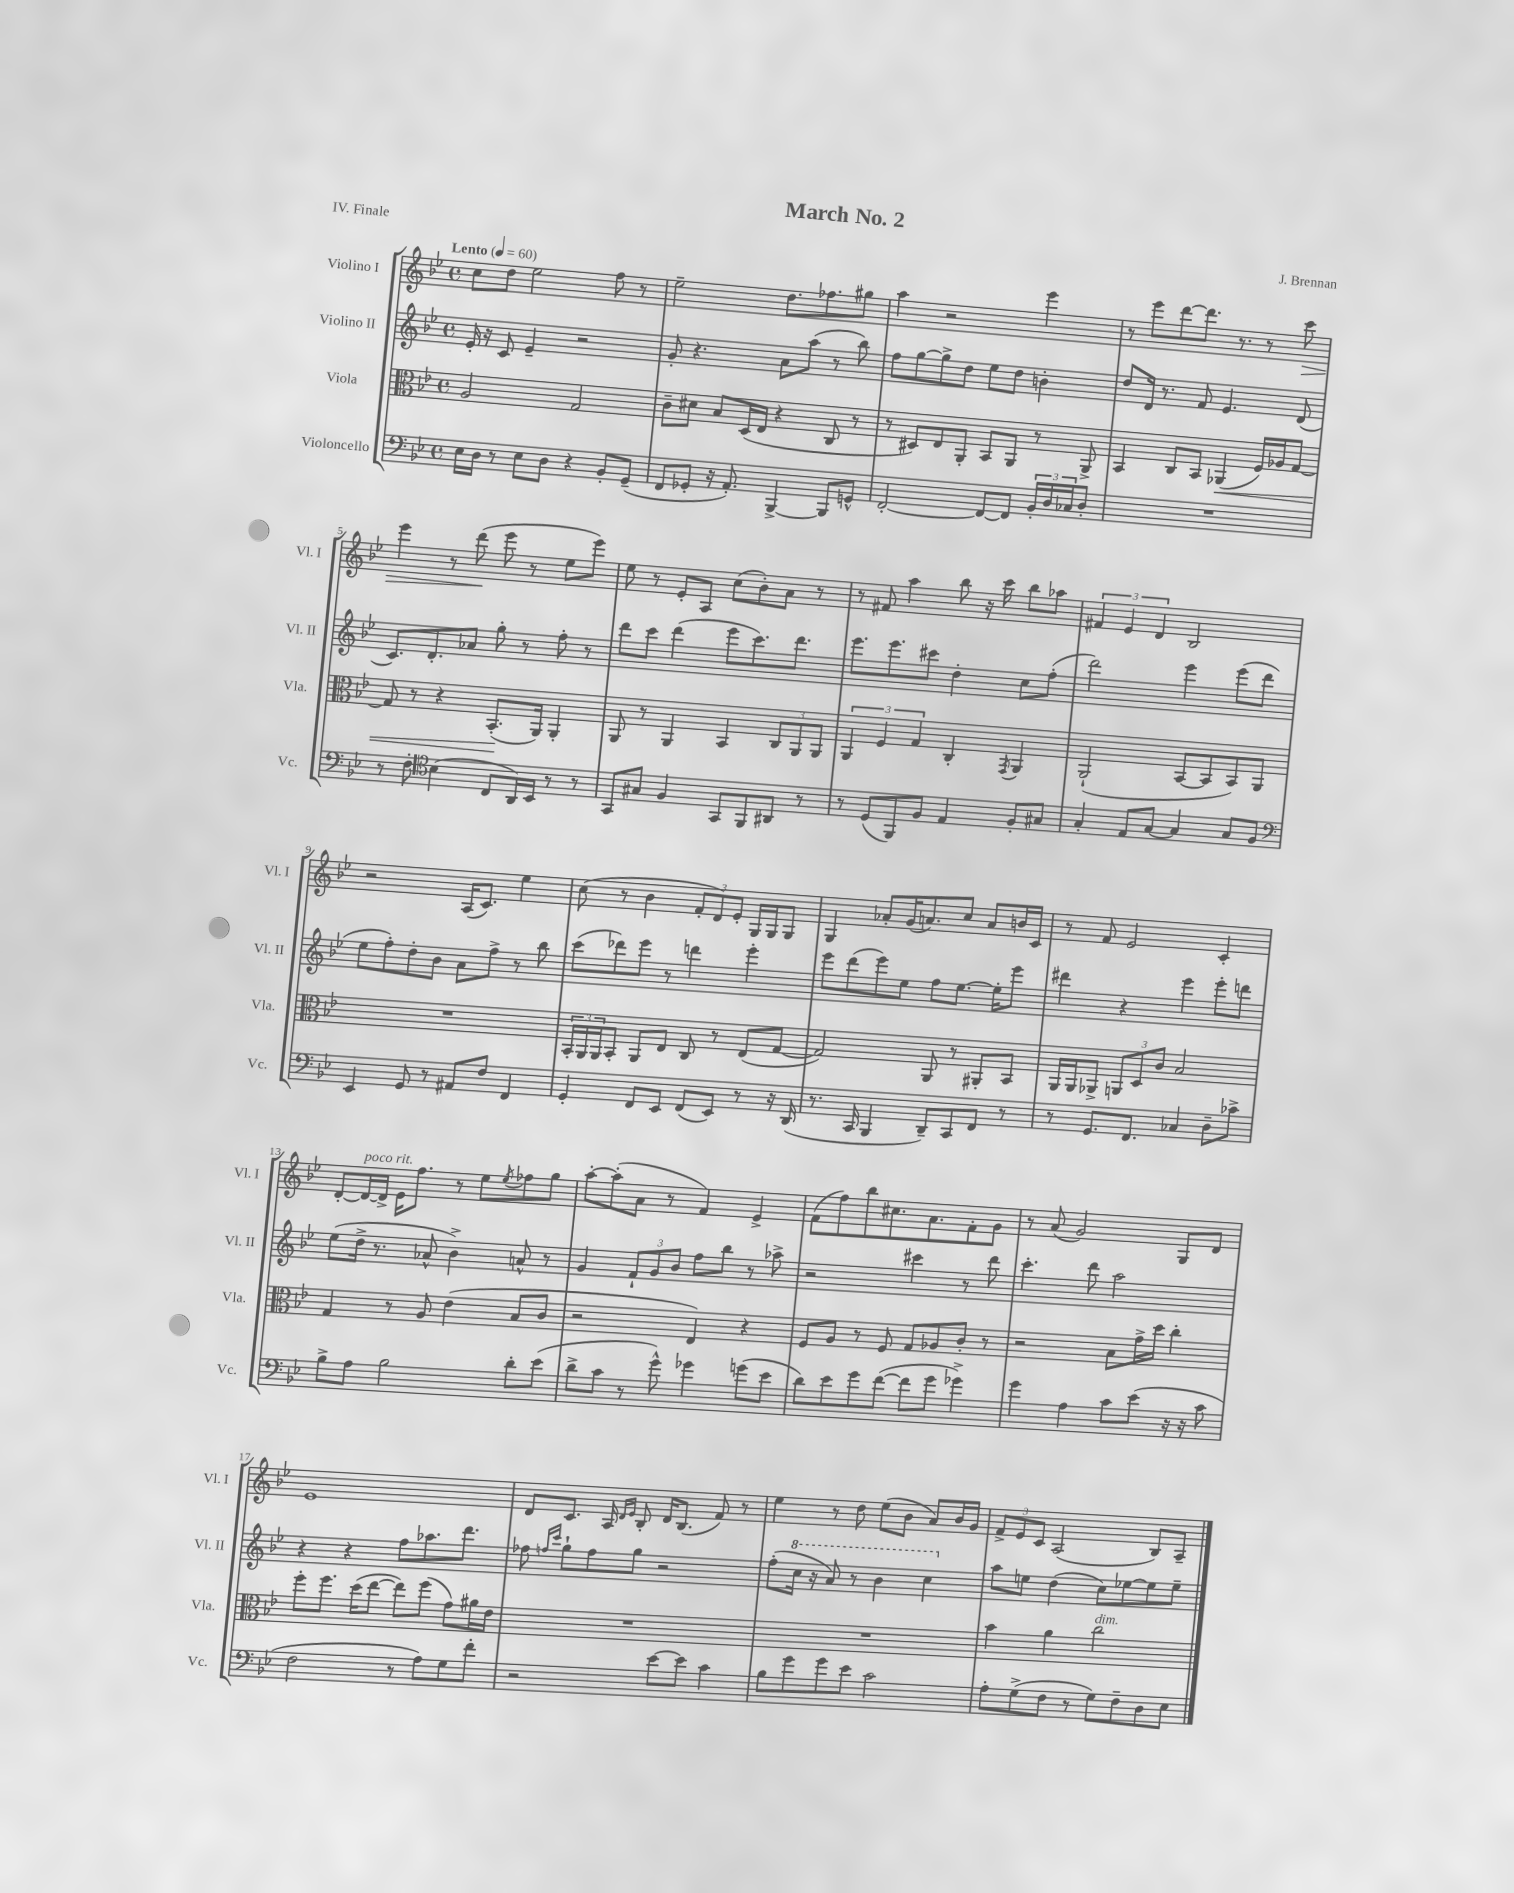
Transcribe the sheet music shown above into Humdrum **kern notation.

**kern	**kern	**kern	**kern
*staff4	*staff3	*staff2	*staff1
*clefF4	*clefC3	*clefG2	*clefG2
*k[b-e-]	*k[b-e-]	*k[b-e-]	*k[b-e-]
*M4/4	*M4/4	*M4/4	*M4/4
*met(c)	*met(c)	*met(c)	*met(c)
*MM60	*MM60	*MM60	*MM60
16E-	2A	16e-'	8cc
16D	.	16r	.
8r	.	8c	8dd
8E-	.	4e-~	2ee-
8D	.	.	.
4r	2G	2r	.
8BB-'	.	.	8ff
(8GG~	.	.	8r
=	=	=	=
8FF	8c~	8g'	2ee-~
8GG-'	8d#	4.r	.
16r	8B-	.	.
8.AA')	.	.	.
.	(16D	.	.
.	16E-	.	.
[4BBB-^	4r	8a	8.dd
.	.	(8aa	.
.	.	.	8.ff-
8BBB-]	8C	8r	.
8GG^^	8r	8bb-)	8gg#
=	=	=	=
[2FF'	8r	8ff	4aa
.	8D#)	[8gg	.
.	8E-	8gg^]	2r
.	8AA'	8dd	.
8FF_	8BB-	8ee-	.
8FF]	8AA	8dd	.
24BB-'	8r	4b'	4eee-
24D	.	.	.
24C-	.	.	.
8D'	8AA^	.	.
=	=	=	=
1r	4BB-	8dd	8r
.	.	16d	8eee-
.	.	8.r	.
.	8C	.	[8ddd
.	8BB-	8f	8.ddd]
.	(4AA-	4.e-	.
.	.	.	8.r
.	16F)	.	8r
.	16A-	.	.
.	[8G	(8d	8ccc
=	=	=	=
8r	8G]	8.c)	4eee-
8F'	8r	.	.
.	.	8.d'	.
*clefC4	*	*	*
(4B-	4r	.	8r
.	.	8a-	(8ddd
8C	(8.BB-'	8gg'	8eee-
16AA)	.	8r	8r
16BB-	16AA)	.	.
8r	4AA'	8ff'	8ee-
8r	.	8r	8eee-)
=	=	=	=
8GG	8AA	8ddd	8ee-
8G#	8r	8ccc	8r
4F	4AA	(4ddd	8e-'
.	.	.	8A
8GG	4BB-	8eee-	(8cc
8FF	.	8.ccc)	8b-')
8AA#	12C	.	8a
.	.	8.ddd	.
.	12AA	.	.
8r	.	.	8r
.	12AA	.	.
=	=	=	=
8r	6AA	8.eee-	8r
(8D	.	.	8f#
.	6F	.	.
.	.	8.eee-	.
8FF)	.	.	4aa
.	6G	.	.
8F	.	8ccc#	.
4E-	4C'	4dd'	8bb-
.	.	.	16r
.	.	.	16ccc
.	8qGG	.	.
8F'	4AA	8cc	8bb-
8G#	.	(8ff'	8aa-
=	=	=	=
4G'	(2AA`	2ddd)	6f#
.	.	.	6e-
8E-	.	.	.
.	.	.	6d
[8G	.	.	.
4G]	[8BB-	4eee-	2B-
.	8BB-]	.	.
8G	8BB-)	(8eee-	.
8F	8AA	8ddd	.
=	=	=	=
*clefF4	*	*	*
4EE-	1r	8ee-	2r
.	.	8ff')	.
8GG	.	8dd'	.
8r	.	8b-	.
8AA#	.	8a	(16A
.	.	.	8.c)
8F	.	8ff^	.
4FF	.	8r	4ee-
.	.	8bb-	.
=	=	=	=
4GG'	24BB-'	(8ccc	(8cc
.	24AA	.	.
.	24AA	.	.
.	8BB-'	8ddd-)	8r
8FF	8AA	8eee-	4b-
8EE-	8E-	8r	.
(8FF	8C	4ddd	12f'
.	.	.	12d)
8EE-)	8r	.	.
.	.	.	12e-'
8r	(8E-	4eee-'	16G
.	.	.	16G
16r	[8G	.	8G
(16DD	.	.	.
=	=	=	=
8.r	2G])	8eee-	4G
.	.	(8ddd	.
16CC	.	.	.
4BBB-	.	8eee-)	8a-'
.	.	8ee-	(16g
.	.	.	8.a)
8DD~)	8AA	8ff	.
8CC	8r	[8.ee-	8cc
8FF	8AA#'	.	8a
.	.	16ee-']	.
8r	8BB-	8eee-	16b
.	.	.	16c
=	=	=	=
8r	16AA	4ddd#	8r
.	16AA	.	.
8.GG	8AA-^	.	8f
.	12AA	4r	2e-
8.FF	.	.	.
.	12D	.	.
.	12c	.	.
4C-	2B-	4eee-	.
8D~	.	8eee-'	4c'
8c-^	.	8ddd	.
=	=	=	=
8B-^	4G	(8ee-	[8d'
8A	.	16dd^	16d_
.	.	8.r	16d^]
2B-	8r	.	16e-
.	.	.	8.ff
.	8A	8a-^^	.
.	(4e-	4b-^)	8r
.	.	.	8ee-
.	.	.	8qee-
8d'	8B-	8a^^	8ff-
(8e-	8c	8r	8gg
=	=	=	=
8d^	2r	4g	[8aa'
8c	.	.	(8aa']
8r	.	12f`	8a
.	.	12g	.
8g^^)	.	.	8r
.	.	12b-	.
4g-	4E-)	8ff	4f)
.	.	8bb-	.
(8g	4r	8r	4e-^
8e-	.	8aa-^	.
=	=	=	=
8d)	8F	2r	(8f
8e-	8A	.	8ff)
8g	8r	.	8bb-
([8f	8F	.	8.cc#
8f]	8G	4ccc#	.
.	.	.	8.a
8g	8A-	.	.
4g-^)	8c'	8r	8f'
.	8r	8ddd	8g
=	=	=	=
4g	2r	4.ccc'	8r
.	.	.	(8a
4A	.	.	2g)
.	.	8ddd	.
8c	8B-	2aa	.
(8e-	16g^	.	.
.	16dd	.	.
16r	4cc'	.	8G
16r	.	.	.
8c	.	.	8d
=	=	=	=
2F	8ff'	4r	1e-
.	8.ff	.	.
.	.	4r	.
.	(16dd	.	.
.	[8ee-	.	.
8r	8ee-])	8ff	.
8A)	(8ff	8.aa-	.
8G	8g)	.	.
.	.	8.ddd	.
8f'	16a#	.	.
.	16e-	.	.
=	=	=	=
2r	1r	8ff-	8d
.	.	16qqff	.
.	.	16qqccc	.
.	.	8gg`	8.c
.	.	8ff	.
.	.	.	16A
.	.	.	16qqd
.	.	.	16qqe-
.	.	8gg	8B-'
[8e-	.	2r	16d
.	.	.	(8.B-
8e-]	.	.	.
4c	.	.	8f)
.	.	.	8r
=	=	=	=
8B-	1r	(8ff'	4ee-
8g	.	16ccc	.
.	.	16r	.
8g	.	8aa)	8r
8e-	.	8r	8dd
2c	.	4bb-	(8ee-
.	.	.	8b-
.	.	4ccc	8a)
.	.	.	16b-
.	.	.	16g
=	=	=	=
8A'	4b-	8aa	12f^
.	.	.	12e-
(8G^	.	8ee	.
.	.	.	12c
8F	4a	(4dd	(2A
8r	.	.	.
8G)	2cc	8cc)	.
8F~	.	[8ee-	.
8D	.	8ee-]	8B-)
8E-	.	8ee-~	8A~
==	==	==	==
*-	*-	*-	*-
